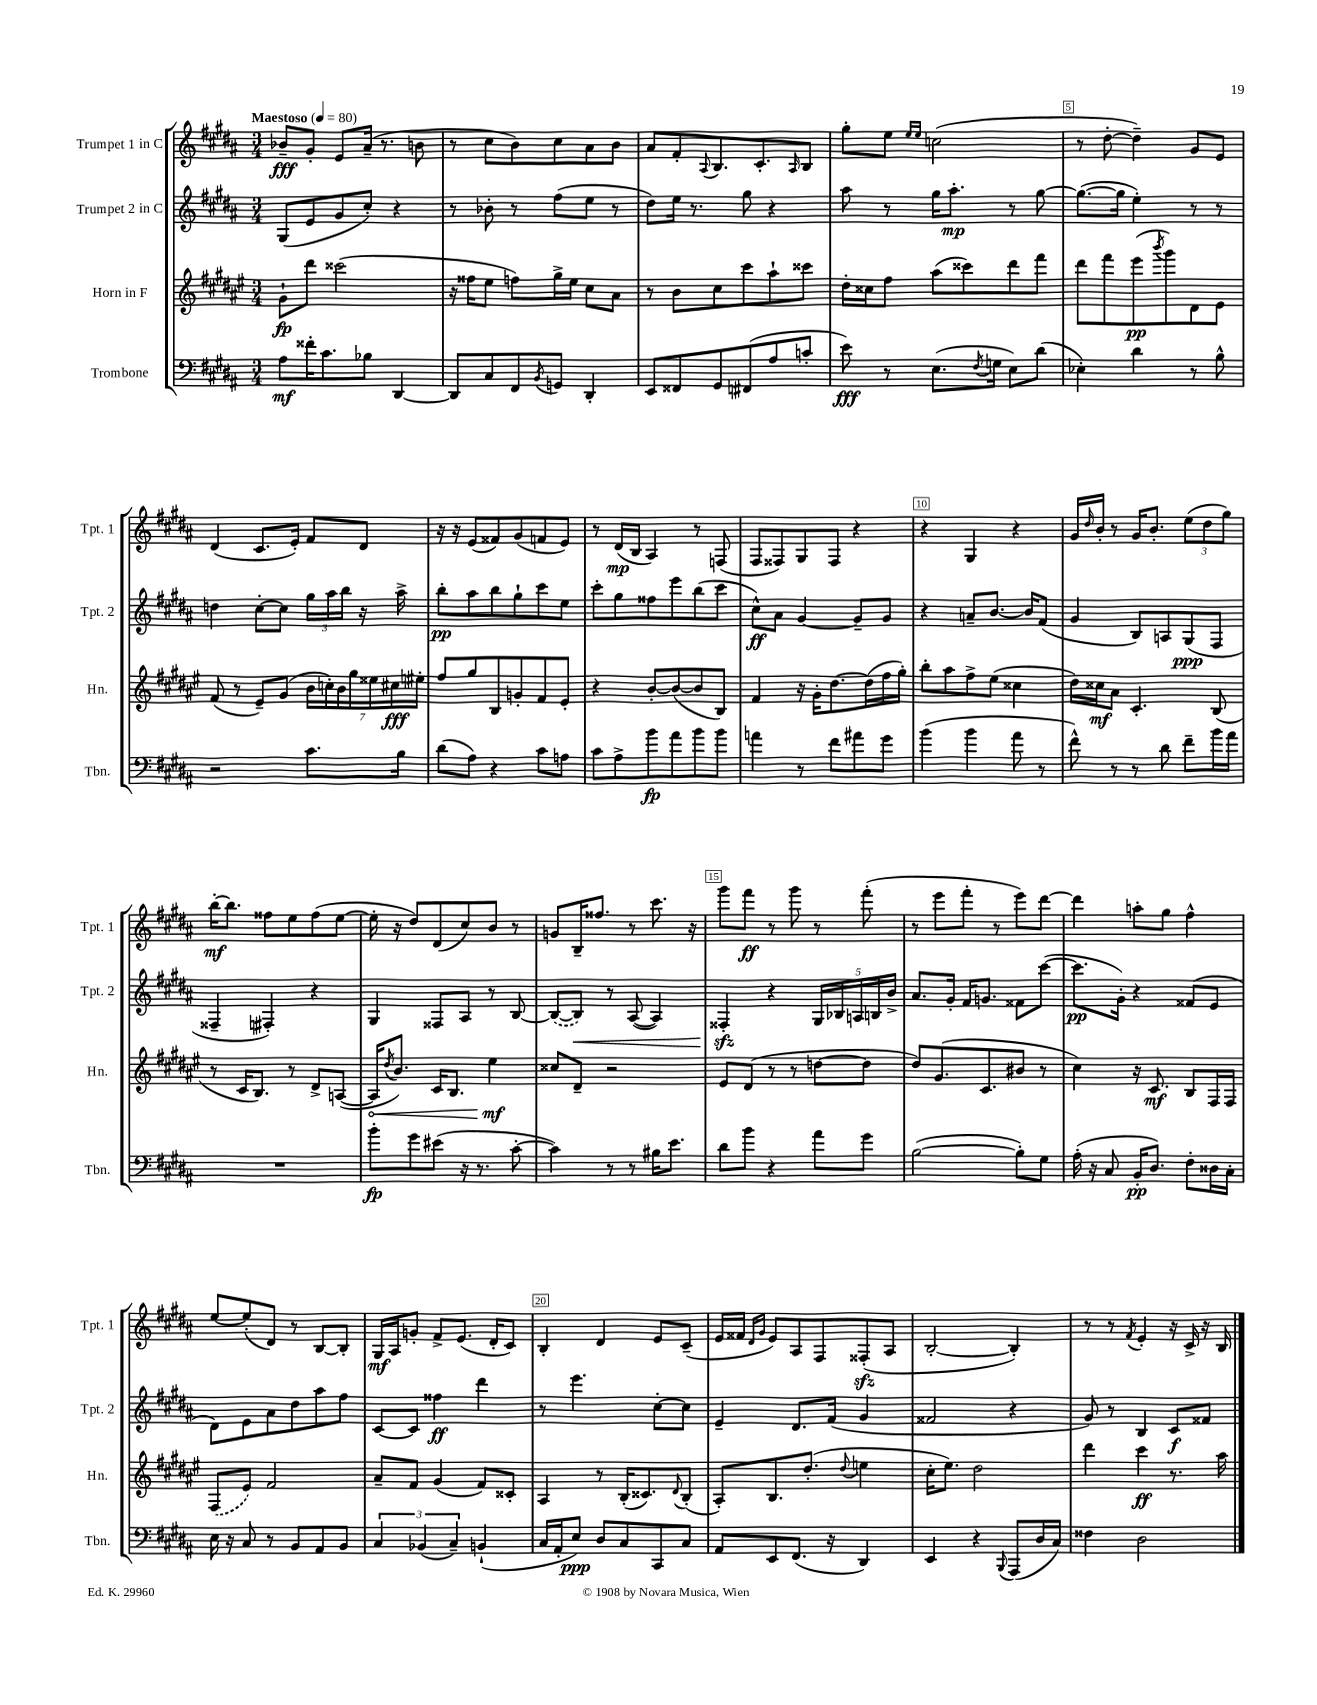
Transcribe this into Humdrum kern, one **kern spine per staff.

**kern	**kern	**kern	**kern
*staff4	*staff3	*staff2	*staff1
*clefF4	*clefG2	*clefG2	*clefG2
*k[f#c#g#d#a#]	*k[f#c#g#d#a#e#]	*k[f#c#g#d#a#]	*k[f#c#g#d#a#]
*M3/4	*M3/4	*M3/4	*M3/4
*MM80	*MM80	*MM80	*MM80
8A#\L	8g#`\L	(8G#/L	8b-~/L
16f##'\K	8ddd#\J	8e/	8g#'/J
8.c#\	.	.	.
.	(2ccc##\	8g#/	8e/L
8B-\J	.	8cc#'/J)	(16a#~/Jk
.	.	.	8.r
[4DD#/	.	4r	.
.	.	.	8b\
=	=	=	=
8DD#/]L	16r	8r	8r
.	16ff##\LK	.	.
8C#/	8ee#\J	8b-'\	8cc#\L
8FF#/	8ff\L)	8r	8b\)
8qBB/	.	.	.
8GG/J	16gg#^\L	(8ff#\L	8cc#\
.	16ee#\JJ	.	.
4DD#'/	8cc#\L	8ee\J	8a#\
.	8a#\J	8r	8b\J
=	=	=	=
8EE/L	8r	8dd#\L)	8a#/L
8FF##/	8b\L	16ee\Jk	8f#'/
.	.	8.r	.
.	.	.	8qqA#/
8GG#/	8cc#\	.	8.B/
(8FF#/	8ccc#\	8gg#\	.
.	.	.	8.c#'/
8A#/	8aa#`\	4r	.
.	.	.	16qqA#/
8c'/J	8ccc##\J	.	8B/J
=	=	=	=
8e\)	16dd#'\LL	8aa#\	8gg#'\L
.	16cc##\J	.	.
8r	8ff#\J	8r	8ee\J
.	.	.	16qqee/LL
.	.	.	16qqee/JJ
(8.E\L	(8aa#\L	16gg#\LK	(2cc\
.	.	8.aa#'\J	.
.	8ccc##\)	.	.
8qF#/	.	.	.
16G\Jk	.	.	.
8E\L)	8ddd#\	8r	.
(8d#\J	8fff#\J	[8gg#\	.
=	=	=	=
4E-'\)	8ddd#\L	(8.gg#\_L	8r
.	8fff#\	.	[8dd#'\
.	.	16gg#\]Jk	.
4d#\	(8eee#\	4ee'\)	4dd#~\])
.	8qbbb/	.	.
.	8ggg#\)	.	.
8r	8d#\	8r	8g#/L
8B^^\	8e#\J	8r	8e/J
=	=	=	=
2r	(8f#/	4dd\	(4d#/
.	8r	.	.
.	8e#~/L)	[8cc#'\L	8.c#/L
.	(8g#/J	8cc#\]J	.
.	.	.	16e'/Jk)
8.c#\L	28b\LL	24gg#\LL	8f#/L
.	28cc'\)	.	.
.	.	24aa#\	.
.	28b\	.	.
.	.	24bb\JJ	.
.	28gg#\	.	.
.	.	16r	8d#/J
.	28ee##\	.	.
.	28cc#\	.	.
16B\Jk	.	16aa#^\	.
.	28ee#'\JJ	.	.
=	=	=	=
(8d#\L	8ff#/L	8bb'\L	16r
.	.	.	16r
8A#\J)	8gg#/	8aa#\	(8e/L
4r	8B/	8bb\	8f##/)
.	8g'/	8gg#`\	(8g#/
8c#\L	8f#/	8ccc#\	8f/
8A\J	8e#'/J	8ee\J	8e/J)
=	=	=	=
8c#\L	4r	8ccc#'\L	8r
8A#^\	.	8gg#\	(16d#/LL
.	.	.	16B/JJ
8b\	[8b'/L	8ff##\	4A#/)
8a#\	(8b/_	8eee\	.
8b\	8b/]	(8bb\	8r
8b\J	8B/J)	8ccc#\J	(8F/
=	=	=	=
4a\	4f#/	8cc#^^\L)	8F#/L
.	.	8a#\J	8F##/)
8r	16r	[4g#/	8G#/
.	16g#'\LK	.	.
8f#\L	[8.dd#\	.	8F##/J
8a#\	.	8g#~/]L	4r
.	(16dd#\]L	.	.
8g#\J	16ff#\	8g#/J	.
.	16gg#'\JJ)	.	.
=	=	=	=
(4b\	8bb'\L	4r	4r
.	8aa#\	.	.
4b\	8ff#^\	8a~/L	4G#/
.	(8ee#\J	[8.b/J	.
8a#\	4cc##\	.	4r
.	.	16b/]LK	.
8r	.	(8f#/J	.
=	=	=	=
8f#^^\)	16dd#\LL)	4g#/	16g#/LL
.	.	.	16qqdd#/
.	16cc##\J	.	16b'/JJ
8r	8a#\J	.	8r
8r	4.c#'/	8B/L)	16g#/LK
.	.	.	8.b'/J
8d#\	.	8A/	.
8f#~\L	.	(8G#/	(12ee\L
.	.	.	12dd#\
16b\L	(8B/	8F#/J	.
.	.	.	12gg#\J)
16a#\JJ	.	.	.
=	=	=	=
2.r	8r	4F##~/	[16bb'\LK
.	.	.	8.bb\]J
.	16c#/LK	.	.
.	8.B/J)	.	.
.	.	4F#'/)	8ff##\L
.	8r	.	8ee\
.	8d#^/L	4r	(8ff##\
.	([8A/J	.	[8ee\J
=	=	=	=
8b'\L	16A/]LK	4G#/	16ee'\]
.	8qdd#/	.	.
.	8.b/J)	.	16r
8g#\	.	.	8dd#/L)
(8e#\J	16c#/LK	8F##/L	(8d#/
.	8.B/J	.	.
16r	.	8A#/J	8cc#/)
8.r	.	.	.
.	4ee#\	8r	8b/J
[8c#'\	.	[8B/	8r
=	=	=	=
4c#\])	8cc##/L	(8B/_L	8g/L
.	8d#~/J	8B/]J)	16B~/K
.	.	.	8.ff##/J
8r	2r	8r	.
8r	.	([8A#/	8r
16B#\LK	.	4A#/])	8.ccc#\
8.e\J	.	.	.
.	.	.	16r
=	=	=	=
8d#\L	8e#/L	4F##'/	8ggg#\L
8b\J	(8d#/J	.	8fff#\J
4r	8r	4r	8r
.	8r	.	8ggg#\
8a#\L	[8dd\L	20G#/LL	8r
.	.	20B-/	.
.	.	20A/	.
8g#\J	8dd\]J	.	(8fff#'\
.	.	20B/	.
.	.	20b^/JJ	.
=	=	=	=
([2B\	8dd#/L)	8.a#/L	8r
.	(8.g#/	.	8eee\L
.	.	16g#'/Jk	.
.	.	16f#/LK	8fff#'\J
.	8.c#/	8.g/J	.
.	.	.	8r
8B'\]L)	8b#/J	8f##\L	8eee\L)
8G#\J	8r	([8ccc#\J	[8ddd#\J
=	=	=	=
(16A#'\	4cc#\)	8.ccc#\]L	4ddd#\]
16r	.	.	.
8C#/	.	.	.
.	.	16g#'\Jk)	.
16BB'/LK	16r	4r	8aa'\L
8.D#/J)	8.c#/	.	.
.	.	.	8gg#\J
8F#'\L	8B/L	(8f##/L	4ff#^^\
16D##\L	16F#/L	8e/J	.
16C#'\JJ	16F#/JJ	.	.
=	=	=	=
16E\	(8F#/L	8d#\L)	[8ee/L
16r	.	.	.
8C#/	8e#/J)	8e\	(8ee'/]
8r	2f#/	8a#\	8d#/J)
8BB/L	.	8dd#\	8r
8AA#/	.	8aa#\	[8B/L
8BB/J	.	8ff#\J	8B'/]J
=	=	=	=
6C#/	8a#~/L	[8c#/L	16G#/LL
.	.	.	16A#/J
.	8f#/J	8c#/]J	8g'/J
(6BB-/	.	.	.
.	(4g#/	4ff##\	8f#^/L
6C#~/)	.	.	.
.	.	.	(8.e/J
(4BB`/	8f#/L)	4ddd#\	.
.	.	.	16d#'/LK
.	8c##'/J	.	8c#/J)
=	=	=	=
16C#/LL	4A#/	8r	4B'/
16AA#'/J	.	.	.
8E/J)	.	4.eee\	.
8D#/L	8r	.	4d#/
8C#/	(16B'/LK	.	.
.	8.c##/)	.	.
8CC#/	.	[8cc#'\L	8e/L
.	8qqd#/	.	.
8C#/J	(8B'/J	8cc#\]J	(8c#~/J
=	=	=	=
8AA#/L	8A#'/L)	4e~/	16e/LL
.	.	.	16f##/JJ
.	.	.	16qqd#/LL
.	.	.	16qqg#/JJ
8EE/	8.B/	.	8e/L)
(8.FF#/J	.	8.d#/L	8A#/
.	(8.dd#'/J	.	.
.	.	.	8F#/
16r	.	(16f#/Jk	.
.	8qqdd#/	.	.
4DD#/)	4ee\	4g#/	(8F##'/
.	.	.	8A#/J
=	=	=	=
4EE/	16cc#'\LK	2f##/	[2B'/
.	8.ee#\J)	.	.
4r	2dd#\	.	.
8qqBBB/	.	.	.
(8AAA#/L	.	4r	4B'/])
16D#/L	.	.	.
16C#/JJ)	.	.	.
=	=	=	=
4F##\	4ddd#\	8g#/)	8r
.	.	8r	8r
.	.	.	8qf#/
2D#\	4ccc#\	4B/	4e'/
.	8.r	8c#/L	16r
.	.	.	16c#^/
.	.	8f##/J	16r
.	16aa#\	.	16B/
==	==	==	==
*-	*-	*-	*-
